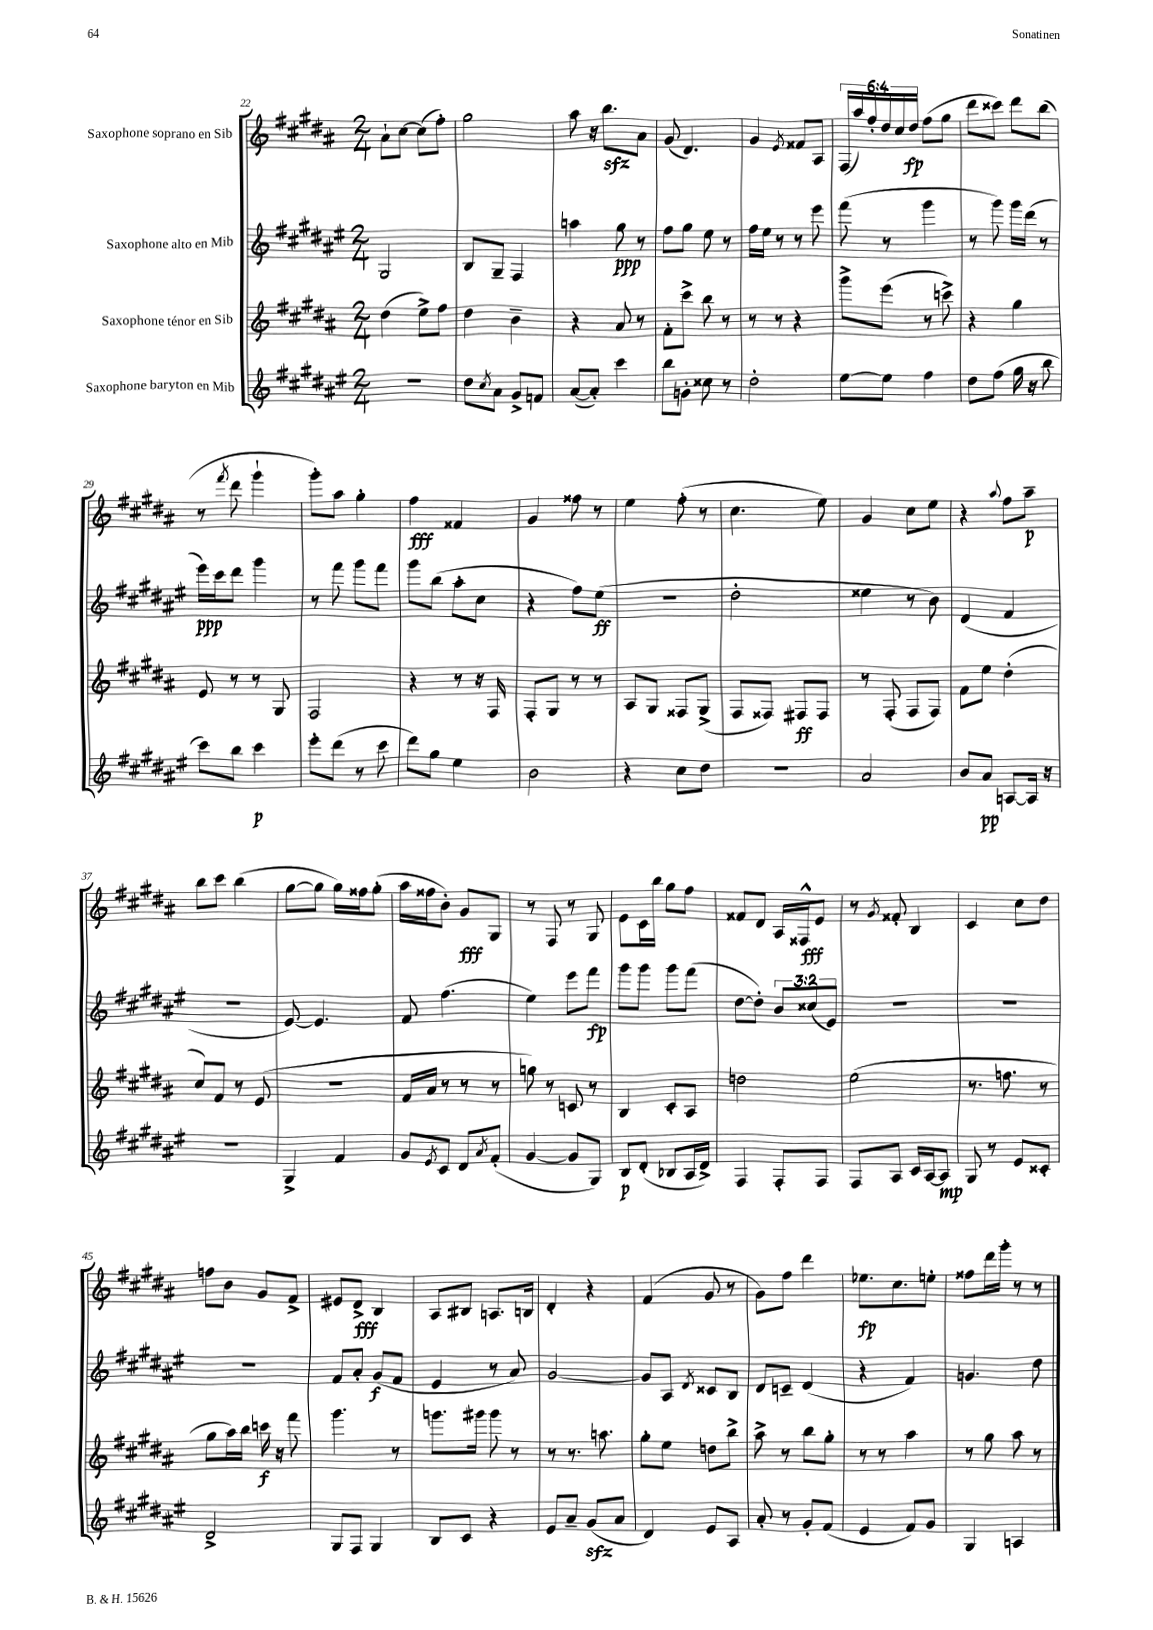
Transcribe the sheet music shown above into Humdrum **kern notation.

**kern	**kern	**kern	**kern
*staff4	*staff3	*staff2	*staff1
*clefG2	*clefG2	*clefG2	*clefG2
*k[f#c#g#d#a#e#]	*k[f#c#g#d#a#]	*k[f#c#g#d#a#e#]	*k[f#c#g#d#a#]
*M2/4	*M2/4	*M2/4	*M2/4
2r	(4dd#	2G#	8a#`
.	.	.	[8cc#
.	8ee^)	.	(8cc#]
.	8ff#	.	8ff#')
=	=	=	=
8dd#	4dd#	8B	2gg#
8qcc#	.	.	.
8a#	.	8G#~	.
8g#^	4b~	4F#	.
8f	.	.	.
=	=	=	=
([8a#	4r	4aa	8aa#
8a#'])	.	.	16r
.	.	.	8.bb
4ccc#	8a#	8gg#	.
.	8r	8r	8a#
=	=	=	=
8bb	8f#'	8ff#	(8g#
8g'	8ccc#^	8gg#	4.d#)
8cc##	8bb	8ee#	.
8r	8r	8r	.
=	=	=	=
2dd#'	8r	16ff#	4g#
.	.	16ee#	.
.	8r	8r	.
.	.	.	8qe
.	4r	8r	8f##
.	.	8eee#	8A#
=	=	=	=
[8ee#	8ggg#^	(8fff#	(24F#
.	.	.	24aa#)
.	.	.	24ff#'
8ee#]	(8eee	8r	24dd#
.	.	.	24cc#
.	.	.	24dd#
4ff#	8r	4ggg#	(8ff#
.	8ccc^)	.	8gg#
=	=	=	=
8dd#	4r	8r	8ddd#
(8ff#	.	8ggg#)	8ccc##)
16gg#	4gg#	16ggg#	8ddd#
16r	.	(16ddd#	.
8bb	.	8r	(8bb
=	=	=	=
8ccc#)	8e	16eee#)	8r
.	.	16ccc#	.
.	.	.	8qfff#
8bb	8r	8ddd#	8ddd#
4ccc#	8r	4ggg#	4ggg#`
.	8G#	.	.
=	=	=	=
8eee#'	2F#	8r	8ggg#')
(8ddd#	.	8fff#	8aa#
8r	.	8ggg#	4gg#'
8ccc#	.	8fff#	.
=	=	=	=
8ddd#)	4r	8ggg#	4ff#
8gg#	.	(8bb	.
4ee#	8r	8aa#'	4f##
.	16r	8cc#	.
.	16F#	.	.
=	=	=	=
2b	8F#'	4r	4g#
.	8G#	.	.
.	8r	8ff#)	8ff##
.	8r	(8ee#	8r
=	=	=	=
4r	8A#	2r	4ee
.	8G#	.	.
8cc#	8F##	.	(8ff#'
8dd#	(8G#^	.	8r
=	=	=	=
2r	8F#	2dd#'	4.cc#
.	8F##)	.	.
.	8F#	.	.
.	8F#	.	8ee)
=	=	=	=
2a#	8r	4ee##	4g#
.	(8F#'	.	.
.	8F#	8r	8cc#
.	8F#)	8b)	8ee
=	=	=	=
8b	8f#	(4d#	4r
8a#	8ee	.	.
.	.	.	8qqaa#
[8A	(4dd#'	4f#	8ff#
16A]	.	.	8aa#~
16r	.	.	.
=	=	=	=
2r	8cc#)	2r	8bb
.	8f#	.	8ccc#
.	8r	.	(4bb
.	(8e	.	.
=	=	=	=
4G#^	2r	[8e#)	[8gg#
.	.	4.e#]	8gg#]
4f#	.	.	16gg#)
.	.	.	16ff##
.	.	.	(8gg#'
=	=	=	=
8g#	16f#	8f#	16aa#
.	16a#	.	16ff##
8qe#	.	.	.
8c#	8r	(4.ff#	8b')
8d#	8r	.	8g#
8qa#	.	.	.
(8f#'	8r	.	8G#
=	=	=	=
[4g#	8gg)	4ee#)	8r
.	8r	.	8F#
8g#]	8c	8eee#	8r
8G#)	8r	8fff#	8G#
=	=	=	=
8B	4B	8ggg#	8e
(8d#'	.	8ggg#	16c#
.	.	.	16bb
8B-	8c#'	8ggg#	8gg#
16A#	8A#	(8fff#	8ff#
16d#^)	.	.	.
=	=	=	=
4F#	2dd	[8dd#	8f##
.	.	8dd#'])	8d#
8F#'	.	12b	16A#
.	.	.	16F##^^
.	.	(12cc##	.
8F#	.	.	8e
.	.	12e#)	.
=	=	=	=
8F#	(2ee	2r	8r
.	.	.	8qg#
8A#	.	.	8f##'
16c#	.	.	4B
[16A#	.	.	.
8A#]	.	.	.
=	=	=	=
8G#	8.r	2r	4c#
8r	.	.	.
.	8.ff	.	.
8e#	.	.	8cc#
8c##'	8r	.	8dd#
=	=	=	=
2d#^	8gg#	2r	8ff
.	16aa#)	.	8b
.	16bb	.	.
.	16ccc	.	8g#
.	16r	.	.
.	8fff#	.	8f#^
=	=	=	=
8G#	4.ggg#	8f#	8e#
8F#	.	8a#'	8d#^
4G#	.	(8g#	4B
.	8r	8f#	.
=	=	=	=
8B	8.ggg	4e#	8A#
8c#	.	.	8B#
.	16ggg#	.	.
4r	8ggg#	8r	8.A
.	8r	8a#)	.
.	.	.	16B
=	=	=	=
8e#	8r	[2g#	4d#'
8a#~	8.r	.	.
(8g#	.	.	4r
.	8.aa	.	.
8a#	.	.	.
=	=	=	=
4d#)	8gg#'	8g#]	(4f#
.	8ee	8A#	.
.	.	8qd#	.
8e#	8dd	8c##	8g#
8A#	8bb^	8B	8r
=	=	=	=
8a#'	8aa#^	8d#	8g#)
8r	8r	8c~	8ff#
8g#'	8bb	(4d#	4ddd#
(8f#	8gg#'	.	.
=	=	=	=
4e#	8r	4r	8.ee-
.	8r	.	.
.	.	.	8.cc#
8f#)	4aa#	4f#)	.
8g#	.	.	8ee'
=	=	=	=
4G#	8r	4.g	8ff##
.	8gg#	.	16ddd#
.	.	.	16ggg#'
4A	8aa#	.	8r
.	8r	8dd#	8r
==	==	==	==
*-	*-	*-	*-
